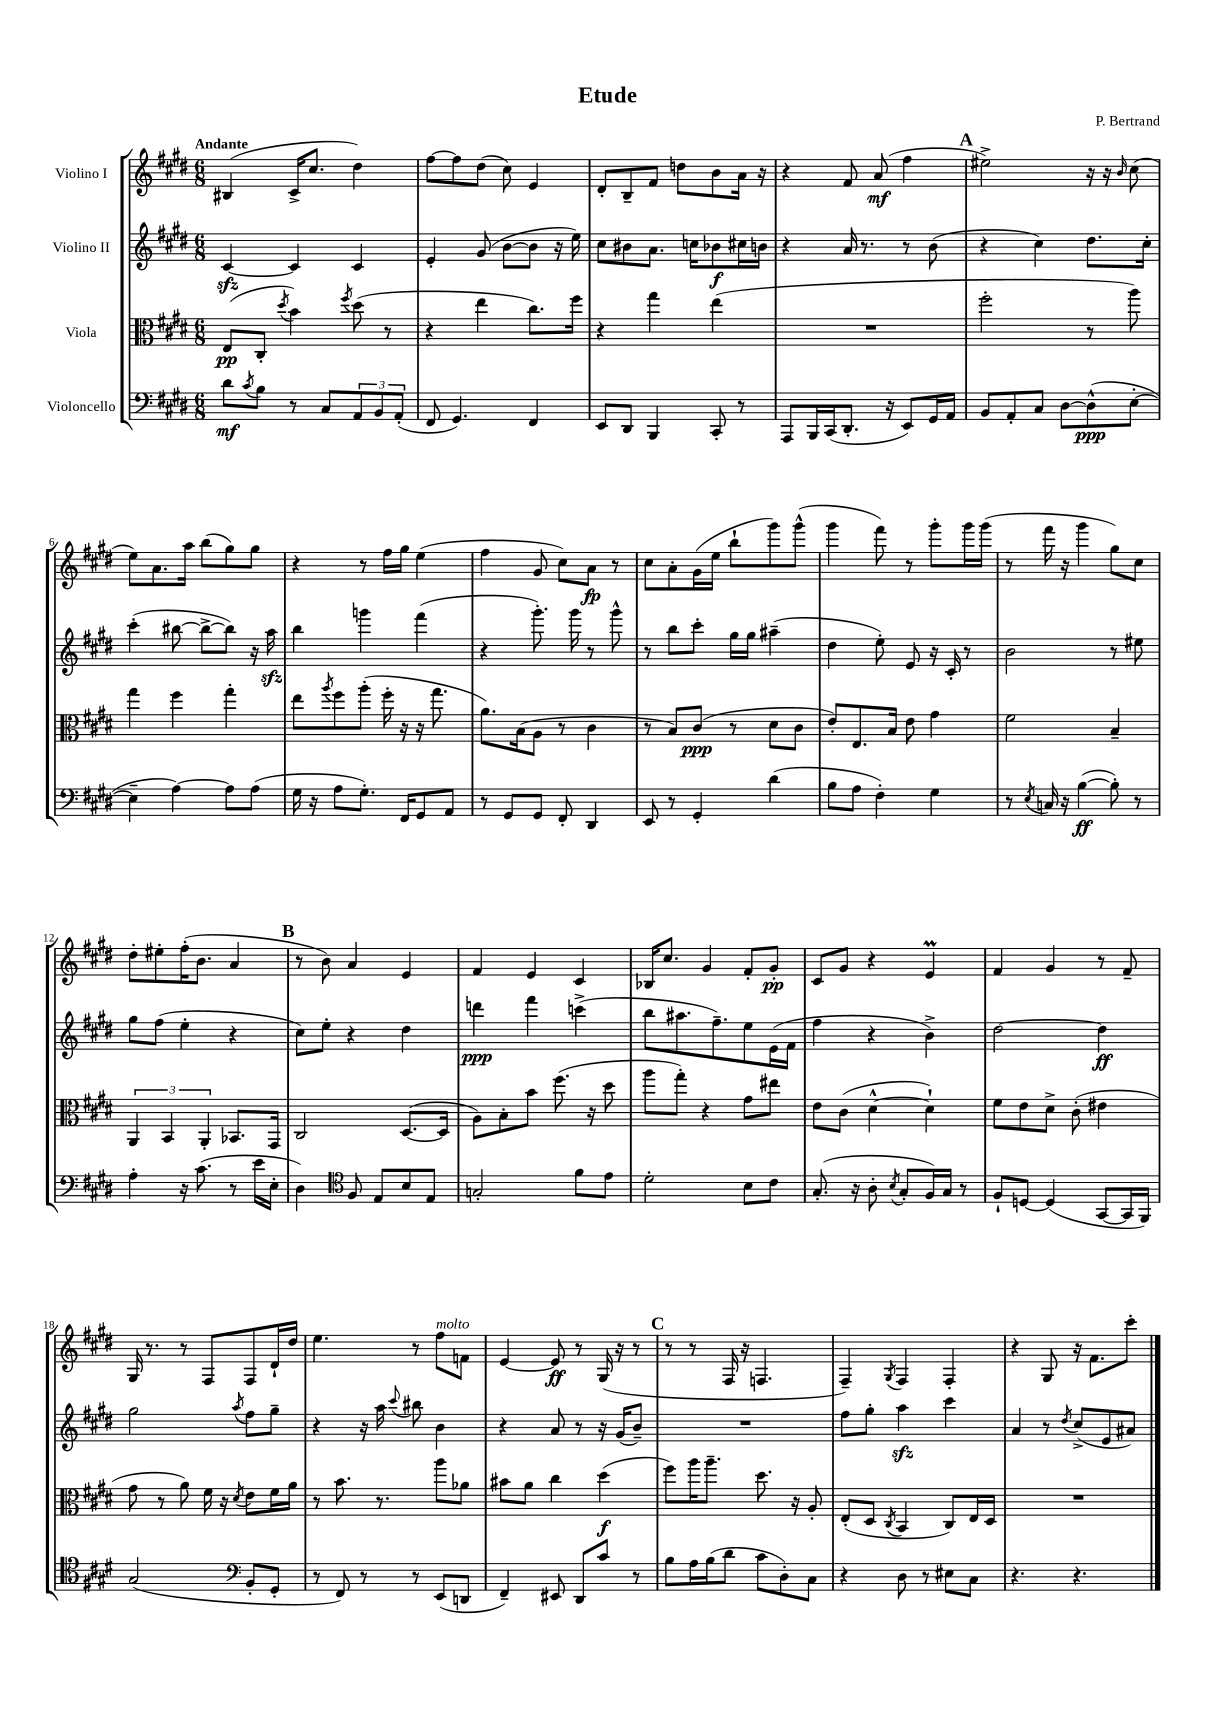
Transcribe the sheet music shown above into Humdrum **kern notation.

**kern	**kern	**kern	**kern
*staff4	*staff3	*staff2	*staff1
*clefF4	*clefC3	*clefG2	*clefG2
*k[f#c#g#d#]	*k[f#c#g#d#]	*k[f#c#g#d#]	*k[f#c#g#d#]
*M6/8	*M6/8	*M6/8	*M6/8
8d#\L	(8E/L	[4c#/	(4B#/
8qc#/	.	.	.
8B\J	8C#'/J	.	.
.	8qdd#/	.	.
8r	4b\)	4c#/]	16c#^/LK
.	.	.	8.cc#/J
8C#/L	.	.	.
.	8qff#/	.	.
12AA/	(8dd#\	4c#/	4dd#\)
12BB/	.	.	.
.	8r	.	.
(12AA'/J	.	.	.
=	=	=	=
8FF#/	4r	4e'/	[8ff#\L
4.GG#/)	.	.	8ff#\]
.	4ee\	(8g#/	(8dd#\J
.	.	[8b\L	8cc#\)
4FF#/	8.cc#\L)	8b\]J	4e/
.	.	16r	.
.	16ff#\Jk	16ee\)	.
=	=	=	=
8EE/L	4r	8cc#\L	8d#'/L
8DD#/J	.	8b#\	8B~/
4BBB/	4gg#\	8.a\J	8f#/J
.	.	.	8dd\L
.	.	16cc\LK	.
8CC#'/	(4ee\	8b-\	8b\
8r	.	16cc#\L	16a\Jk
.	.	16b\JJ	16r
=	=	=	=
8AAA/L	2.r	4r	4r
16BBB/L	.	.	.
(16CC#/J	.	.	.
8.DD#'/J	.	16a/	8f#/
.	.	8.r	.
.	.	.	(8a/
16r	.	.	.
8EE/L)	.	8r	4ff#\
16GG#/L	.	(8b\	.
16AA/JJ	.	.	.
=	=	=	=
8BB/L	2ff#'\	4r	2ee#^\)
8AA'/	.	.	.
8C#/J	.	4cc#\)	.
[8D#\L	.	.	.
(8D#^^\]	8r	8.dd#\L	16r
.	.	.	16r
.	.	.	16qqb/
[8E'\J	8aa\)	.	(8cc#\
.	.	16cc#'\Jk	.
=	=	=	=
4E~\]	4gg#\	(4ccc#'\	8ee\L)
.	.	.	8.a\
[4A\)	4ff#\	[8bb#\	.
.	.	.	16aa\Jk
.	.	8bb#^\_L	(8bb\L
8A\]L	4gg#'\	8bb#\]J)	8gg#\)
(8A\J	.	16r	8gg#\J
.	.	16aa\	.
=	=	=	=
16G#\	8ee\L	4bb\	4r
16r	.	.	.
.	8qaa/	.	.
8A\L	8ff#\	.	.
8.G#'\J)	(8aa'\J	4ggg\	8r
.	16ff#'\	.	16ff#\LL
16FF#/LK	16r	.	16gg#\JJ
8GG#/	16r	(4fff#\	(4ee\
.	8.gg#\	.	.
8AA/J	.	.	.
=	=	=	=
8r	8.a\L)	4r	4ff#\
8GG#/L	.	.	.
.	(16B\k	.	.
8GG#/J	8A\J	8.ggg#'\)	8g#/
8FF#'/	8r	.	8cc#\L)
.	.	16ggg#\	.
4DD#/	4c#\	8r	8a\J
.	.	8ggg#^^\	8r
=	=	=	=
8EE/	8r	8r	8cc#\L
8r	8B/L)	8bb\L	8a'\
4GG#'/	(8c#/J	8ccc#'\J	(16g#\L
.	.	.	16ee\JJ
.	8r	16gg#\LL	8bb`\L
.	.	16gg#\JJ	.
(4d#\	8d#\L	(4aa#~\	8ggg#\)
.	8c#\J	.	(8ggg#^^\J
=	=	=	=
8B\L	8e'/L)	4dd#\	4ggg#\
8A\J	8.E/	.	.
4F#'\)	.	8ee'\)	8fff#\)
.	16B/Jk	.	.
.	8e\	8e/	8r
4G#\	4g#\	16r	8ggg#'\L
.	.	16c#'/	.
.	.	8r	16ggg#\L
.	.	.	(16ggg#\JJ
=	=	=	=
8r	2f#\	2b\	8r
8qE/	.	.	.
16C/	.	.	16fff#\
16r	.	.	16r
([4B\	.	.	4ggg#\
8B'\])	4B~/	8r	8gg#\L)
8r	.	8ee#\	8cc#\J
=	=	=	=
4A'\	6AA/	8gg#\L	8dd#'\L
.	.	(8ff#\J	8ee#'\
.	6BB/	.	.
16r	.	4ee'\	(16ff#'\K
(8.c#\	.	.	8.b\J
.	6AA'/	.	.
8r	8.BB-/L	4r	4a/
16e\LL	.	.	.
16E'\JJ	16GG#/Jk	.	.
=	=	=	=
4D#\)	2C#/	8cc#\L)	8r
.	.	8ee'\J	8b\)
*clefC4	*	*	*
8F#/	.	4r	4a/
8E/L	.	.	.
8B/	([8.D#/L	4dd#\	4e/
8E/J	.	.	.
.	16D#/]Jk	.	.
=	=	=	=
2G'/	8A\L)	4ddd\	4f#/
.	8B'\	.	.
.	8b\J	4fff#\	4e/
.	(8.ff#\	.	.
8f#\L	.	(4ccc^\	4c#/
.	16r	.	.
8e\J	8dd#\	.	.
=	=	=	=
2d#'\	8aa\L	8bb\L	16B-/LK
.	.	.	8.cc#/J
.	8gg#'\J)	8.aa#\	.
.	4r	.	4g#/
.	.	8.ff#~\)	.
8B\L	8g#\L	8ee\	8f#'/L
8c#\J	8ee#\J	(16e\L	8g#'/J
.	.	16f#\JJ	.
=	=	=	=
(8.G#'/	8e\L	4ff#\	8c#/L
.	(8c#\J	.	8g#/J
16r	.	.	.
8A'\	[4d#^^\	4r	4r
8qB/	.	.	.
8G#'/L	.	.	.
16F#/L)	4d#`\])	4b^\)	4e/
16G#/JJ	.	.	.
8r	.	.	.
=	=	=	=
8F#`/L	8f#\L	[2dd#\	4f#/
[8D/J	8e\	.	.
(4D/]	8d#^\J	.	4g#/
.	(8c#'\	.	.
[8GG#/L	4e#\	4dd#\]	8r
16GG#/]L	.	.	8f#~/
16FF#/JJ)	.	.	.
=	=	=	=
(2G#/	8g#\	2gg#\	16G#/
.	.	.	8.r
.	8r	.	.
.	8a\)	.	8r
.	16f#\	.	8F#/L
.	16r	.	.
*clefF4	*	*	*
.	8qd#/	8qaa/	.
8BB'/L	8e\L	8ff#\L	8F#/
8GG#'/J	16f#\L	8gg#~\J	16d#`/L
.	16a\JJ	.	16dd#/JJ
=	=	=	=
8r	8r	4r	4.ee\
8FF#/)	8.b\	.	.
8r	.	16r	.
.	8.r	16aa\	.
.	.	8qqccc#/	.
8r	.	8bb#\	8r
(8EE/L	8aa\L	4b\	8ff#\L
8DD/J	8a-\J	.	8f\J
=	=	=	=
4FF#~/)	8b#\L	4r	[4e/
.	8a\J	.	.
8EE#/	4cc#\	8a/	8e/]
8DD#/L	.	8r	8r
8c#/J	(4dd#\	16r	(16G#/
.	.	(16g#/LK	16r
8r	.	8b~/J)	8r
=	=	=	=
8B\L	8ff#\L)	2.r	8r
16A\L	16aa\K	.	8r
(16B\J	8.aa~\J	.	.
8d#\J	.	.	16F#/
.	.	.	16r
8c#\L	8.dd#\	.	4.F/
8D#'\)	.	.	.
.	16r	.	.
8C#\J	8A'/	.	.
=	=	=	=
4r	(8E'/L	8ff#\L	4F#~/)
.	8D#/J	8gg#'\J	.
.	8qC#/	.	8qG#/
8D#\	4BB/	4aa\	4F#/
8r	.	.	.
8E#\L	8C#/L)	4ccc#\	4F#'/
8C#\J	16E/L	.	.
.	16D#/JJ	.	.
=	=	=	=
4.r	2.r	4a/	4r
.	.	8r	8G#/
.	.	8qdd#/	.
4.r	.	(8cc#^/L	16r
.	.	.	8.f#\L
.	.	8e/	.
.	.	8a#/J)	8ccc#'\J
==	==	==	==
*-	*-	*-	*-
